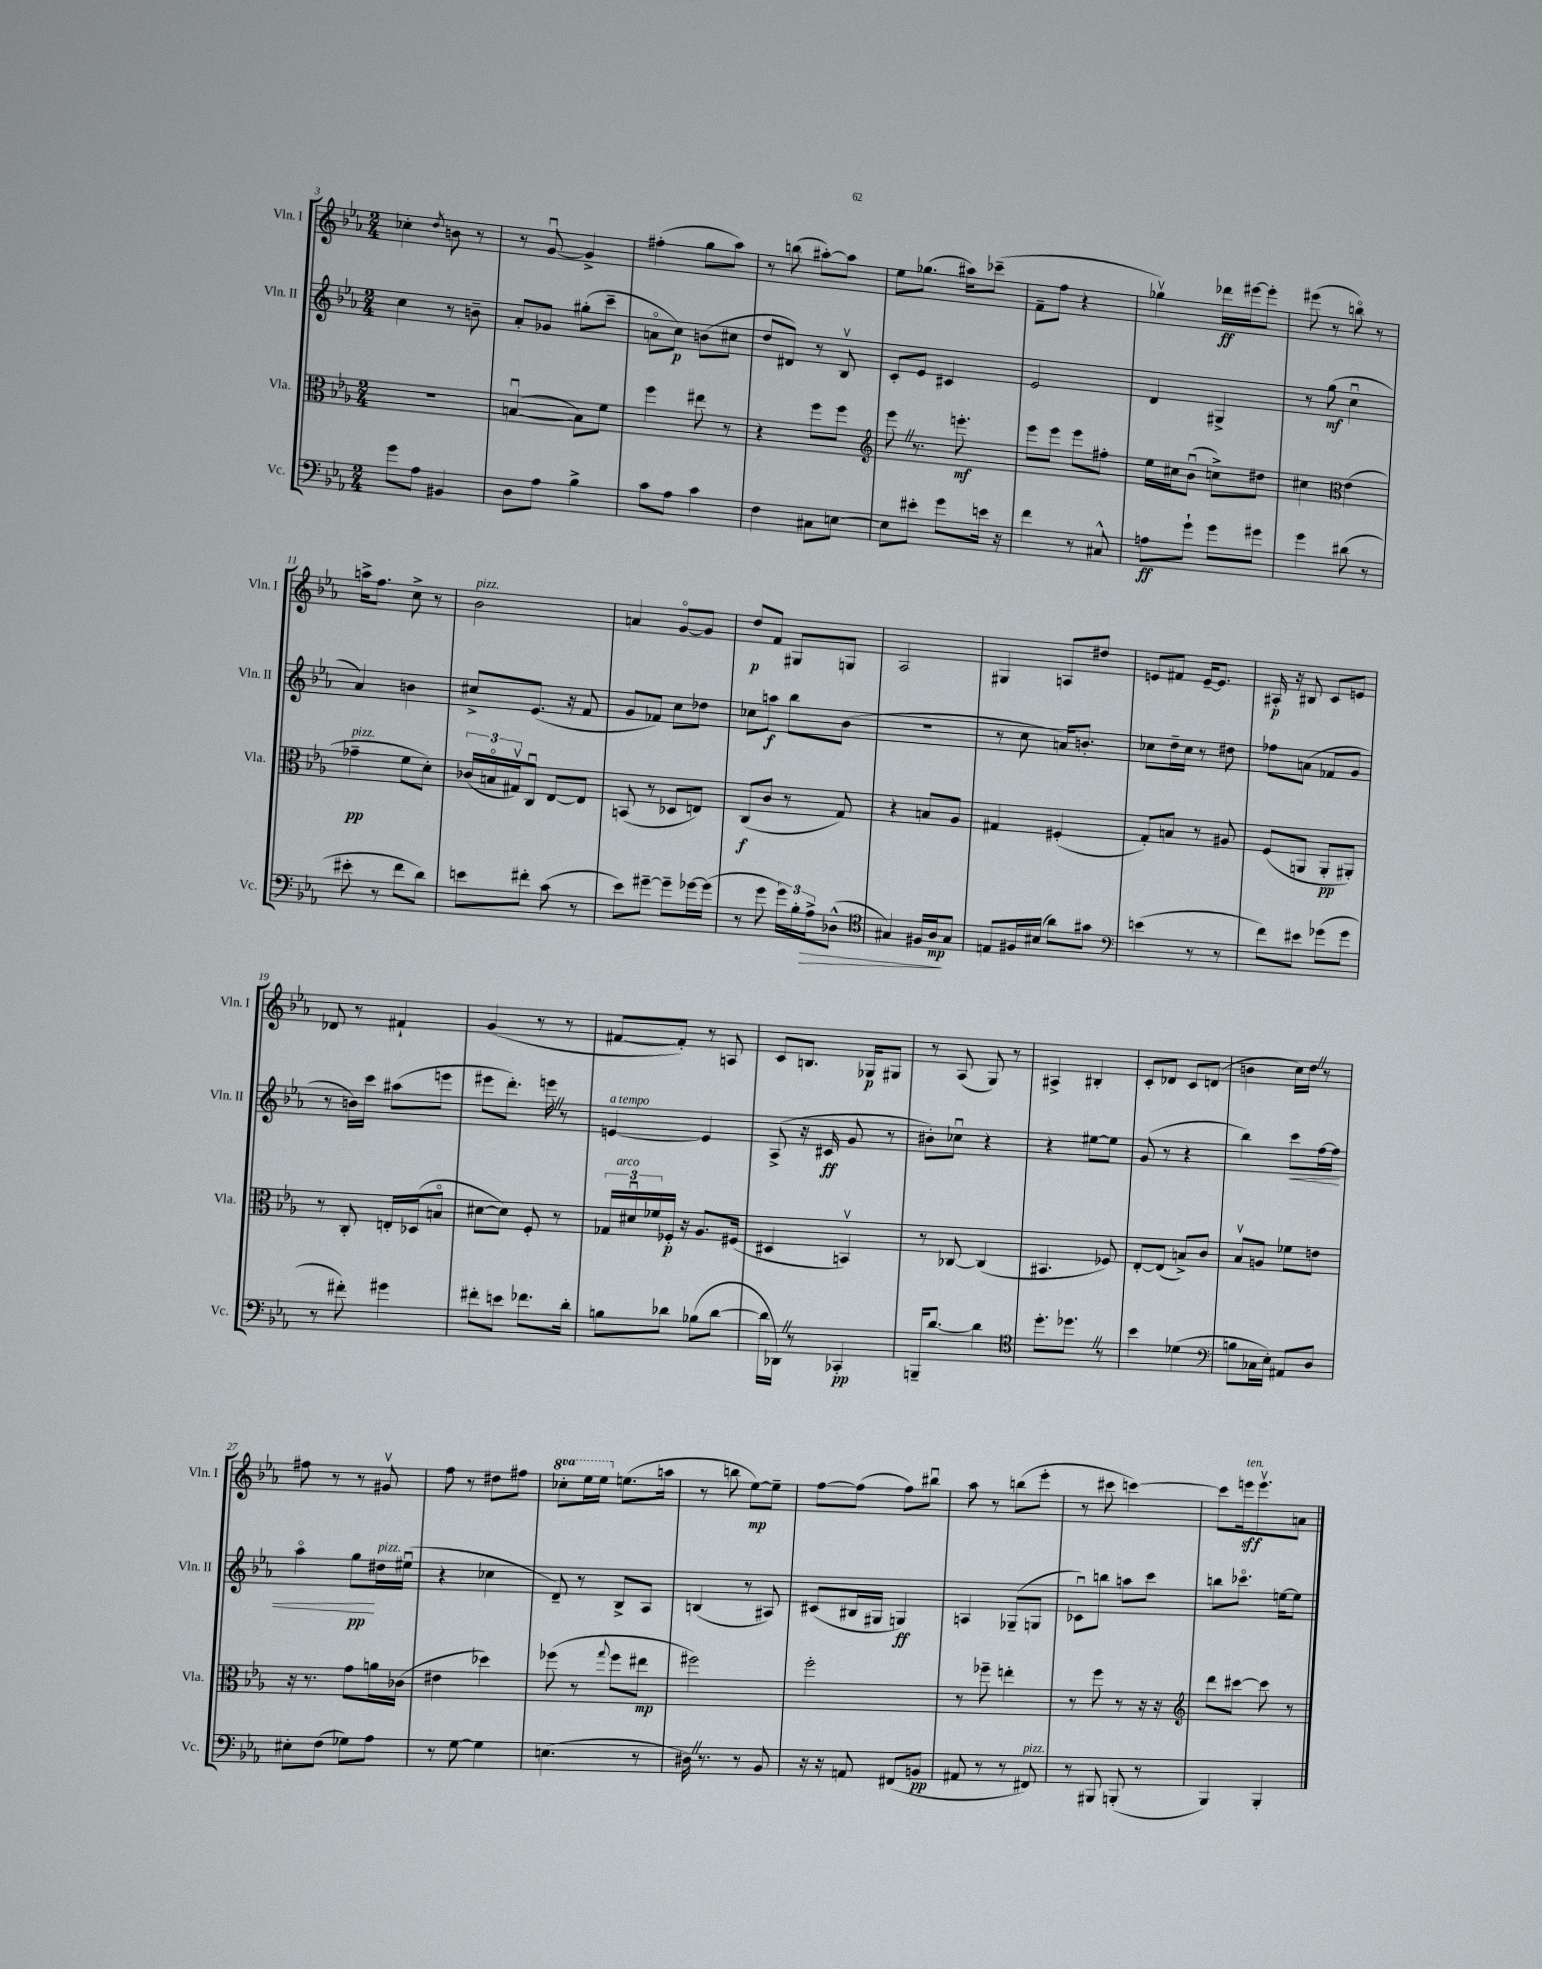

**kern	**kern	**kern	**kern
*staff4	*staff3	*staff2	*staff1
*clefF4	*clefC3	*clefG2	*clefG2
*k[b-e-a-]	*k[b-e-a-]	*k[b-e-a-]	*k[b-e-a-]
*M2/4	*M2/4	*M2/4	*M2/4
8g\L	2r	4cc\	4cc-'\
8A-\J	.	.	.
.	.	.	8qdd/
4BB#/	.	8r	8b\
.	.	8b~\	8r
=	=	=	=
8D\L	([4Bu/	8a-'/L	8r
8A-\J	.	8g-/J	[8gu/
4B-^\	8B\]L)	(8gg#'\L	4g^/]
.	8f\J	8ccc~\J	.
=	=	=	=
8c\L	4ff\	8ao\L	(4ff#'\
8A-\J	.	8cc\J)	.
4c\	8ee#\	(8b\L	8gg\L
.	8r	8cc#\J	8aa-\J)
=	=	=	=
4F\	4r	8dd/L	8r
.	.	8d#/J)	(8bb\
8C#\L	8ff\L	8r	[8aa#'\L)
[8E\J	8ff\J	8B-v/	8aa#\]J
=	=	=	=
*	*clefG2	*	*
8E\]L	8eee-\	8c'/L	8ee-\L
8e#'\J	8.r	8e-/J	(8.gg-\J
8g\L	.	4c#/	.
.	8.eee'\	.	16aa#\LK)
16e\Jk	.	.	(8ccc-~\J
16r	.	.	.
=	=	=	=
4f\	8eee-\L	2e-/	8f~\L
.	8eee-\J	.	8ff\J
8r	8eee-\L	.	4r
8C#^^/	8ff#'\J	.	.
=	=	=	=
8A\L	16ee-\LL	4d/	4gg-v\)
.	16cc#\J	.	.
8g`\J	(8b-u\J	.	.
8g\L	8cc^\L)	4G#^/	16ddd-\LL
.	.	.	[16eee#\J
8g#\J	8dd#\J	.	8eee#'\]J
=	=	=	=
4g\	4cc#\	8r	(8eee#\
.	.	(8gg\	8r
*	*clefC3	*	*
(8d#\	(4e-\	4ccu\	8bbo\)
8r	.	.	8r
=	=	=	=
8e#'\	4g-~\	4a-/)	16aa^\LK
.	.	.	8.ff\J
8r	.	.	.
8f\L	8f\L	4b\	8cc^\
8d\J)	8d'\J)	.	8r
=	=	=	=
8e\L	(24c-/LL	8cc#^/L	2b-\
.	24Bo/	.	.
.	24G#v/J)	.	.
8f#'\J	8Cu/J	(8.e-/J	.
(8c\	[8E-/L	.	.
.	.	16r	.
8r	8E-/]J	8f/	.
=	=	=	=
8e-\L)	(8BB/	8g/L	4a/
[8g#~\J	8r	8f-/J)	.
8g#~\]L	8D-/L	8cc\L	[8go/L
[16g-\L	8E/J)	8dd-\J	8g/]J
(16g-\]JJ	.	.	.
=	=	=	=
8r	(8C/L	8cc-\L	8dd/L
8g\	8c/J	8aa\J	8f/J
24g\LL)	8r	8bb-\L	8G#/L
24B-'\	.	.	.
24A-^\J	.	.	.
(8D-^^\J	8G/)	(8b-\J	8G/J
=	=	=	=
*clefC4	*	*	*
4G#/)	4r	2r	2A-/
16F#/LL	8B/L	.	.
16A-/J	.	.	.
8G#/J	8A-/J	.	.
=	=	=	=
8E/L	4G#/	8r	4G#/
16F#/L	.	8cc\	.
(16B#/JJ	.	.	.
8a-\L)	(4F#'/	16a/LK)	8A/L
.	.	8.b'/J	.
8g#\J	.	.	8dd#/J
=	=	=	=
*clefF4	*	*	*
(4e\	8G'/L)	8cc-\L	8e/L
.	8B/J	16dd~\L	8f#/J
.	.	16cc-\JJ	.
8r	8r	8r	[16e~/LK
.	.	.	8.e/]J
8r	8A#/	8dd#\	.
=	=	=	=
8f\L)	(8F/L	8ff-\L	16A#'/
.	.	.	16r
8e#\J	8AA/J	(8a\J	8B#/
(8g-\L	8AA'/L	8f-/L	8c/L
8g-\J	8AA#'/J)	8g/J	8e/J
=	=	=	=
8r	8r	8r	8d-/
8f#'\)	8C'/	16b\LL)	8r
.	.	16ccc\JJ	.
4g#\	16E'/LL	(8aa#\L	4f#`/
.	(16D-/J	.	.
.	8Bo/J	8eee\J	.
=	=	=	=
8f#'\L	[8d#\L	8eee#\L	(4g/
8e\J	8d#\]J)	8.ddd'\J)	.
8.f-\L	8F'/	.	8r
.	.	16eee\	.
.	8r	8r	8r
16d'\Jk	.	.	.
=	=	=	=
8B\L	24G-/LL	[4e/	[8f#/L
.	24d#u/	.	.
.	24f-/	.	.
8d-\J	16F-'/JJ	.	8f#'/]J)
.	16r	.	.
(8B-\L	8.A-/L	4e/]	8r
[8d-\J	.	.	8A/
.	(16F#/Jk	.	.
=	=	=	=
16d-\]LL	4D#/	(8A-^/	8c/L
16DD-\JJ)	.	.	.
8r	.	16r	8.B/J
.	.	16c#/	.
4CC-'/	4BBv/)	8g/	.
.	.	.	16G-/LK
.	.	8r	8G#/J
=	=	=	=
16BBB~/LK	8r	8b#'\L)	8r
[8.d/J	.	.	.
.	[8C-/	8cc-u\J	(8A-/
4d\]	(4C-/]	4r	8G/)
.	.	.	8r
=	=	=	=
*clefC4	*	*	*
8.dd'\L	4.BB#/	4r	4A#^/
8.dd-\J	.	.	.
.	.	[8ee#\L	4B#'/
8r	8F-/)	8ee#\]J	.
=	=	=	=
4b-\	[8E-'/L	(8g/	8c'/L
.	(8E-/]J	8r	8d-/J
(4d-\	8B^/L)	4r	8c/L
.	8c/J	.	(8d/J
=	=	=	=
*clefF4	*	*	*
8B\L	8B-v/L	4bb-\)	4b\
16C-\L	8A/J	.	.
16E-'\JJ)	.	.	.
8AA#/L	8f-\L	8ccc\L	16cc\LL)
.	.	.	16dd\JJ
8D/J	8e\J	[16ff\L	8r
.	.	16ff\]JJ	.
=	=	=	=
8E#'\L	16r	4aa-o\	8ff#\
.	8.r	.	.
(8F\J	.	.	8r
8G-\L)	8g\L	8gg\L	8r
8A-\J	16a\L	16dd#\L	8g#v/
.	(16c-\JJ	(16ee#u\JJ	.
=	=	=	=
8r	4e#\	4r	8ff\
[8G\	.	.	8r
4G\]	4dd-\)	4cc-\	8dd#\L
.	.	.	8ff#\J
=	=	=	=
(4.E\	(8ff-\	8d~/)	8ccc-'\L
.	8r	8r	16eee-\L
.	.	.	16eee-\JJ
.	8qqgg/	.	.
.	8ff-\L	8B-^/L	(8.ee\L
8r	8ee#\J	8A-/J	.
.	.	.	16aa\Jk
=	=	=	=
16D#\)	2ff#\)	(4B/	8r
8.r	.	.	.
.	.	.	8bb\
8r	.	8r	[8ee-\L)
8BB-/	.	8A#/)	8ee-~\]J
=	=	=	=
16r	2ff'\	(8c#/L	[8ff\L
16r	.	.	.
8AA/	.	16B#/L	(8ff\]J
.	.	16G#/JJ	.
(8FF#/L	.	4G/)	8ff\L)
8BB/J	.	.	8bb#u\J
=	=	=	=
8AA#/	8r	4A/	8aa-\
8r	8ff-~\	.	8r
8r	4ee'\	(8G-~/L	(8bb\L
8FF#/)	.	8G/J	8eee-'\J
=	=	=	=
8r	8r	8c-u\L)	8r
8BBB#/	8ff\	8bb\J	8ccc#\
(8BBB'/	8r	8aa\L	[4ccc\)
8r	16r	8ccc\J	.
.	16r	.	.
=	=	=	=
*	*clefG2	*	*
4BBB-/)	8ddd\L	8bb\L	8ccc\]L
.	[8ccc#\J	8.ccc-o\J	16eee\k
.	.	.	8.eeev\
4BBB-'/	8ccc#\]	.	.
.	.	[16ee\LK	.
.	8r	8ee\]J	8a\J
==	==	==	==
*-	*-	*-	*-
